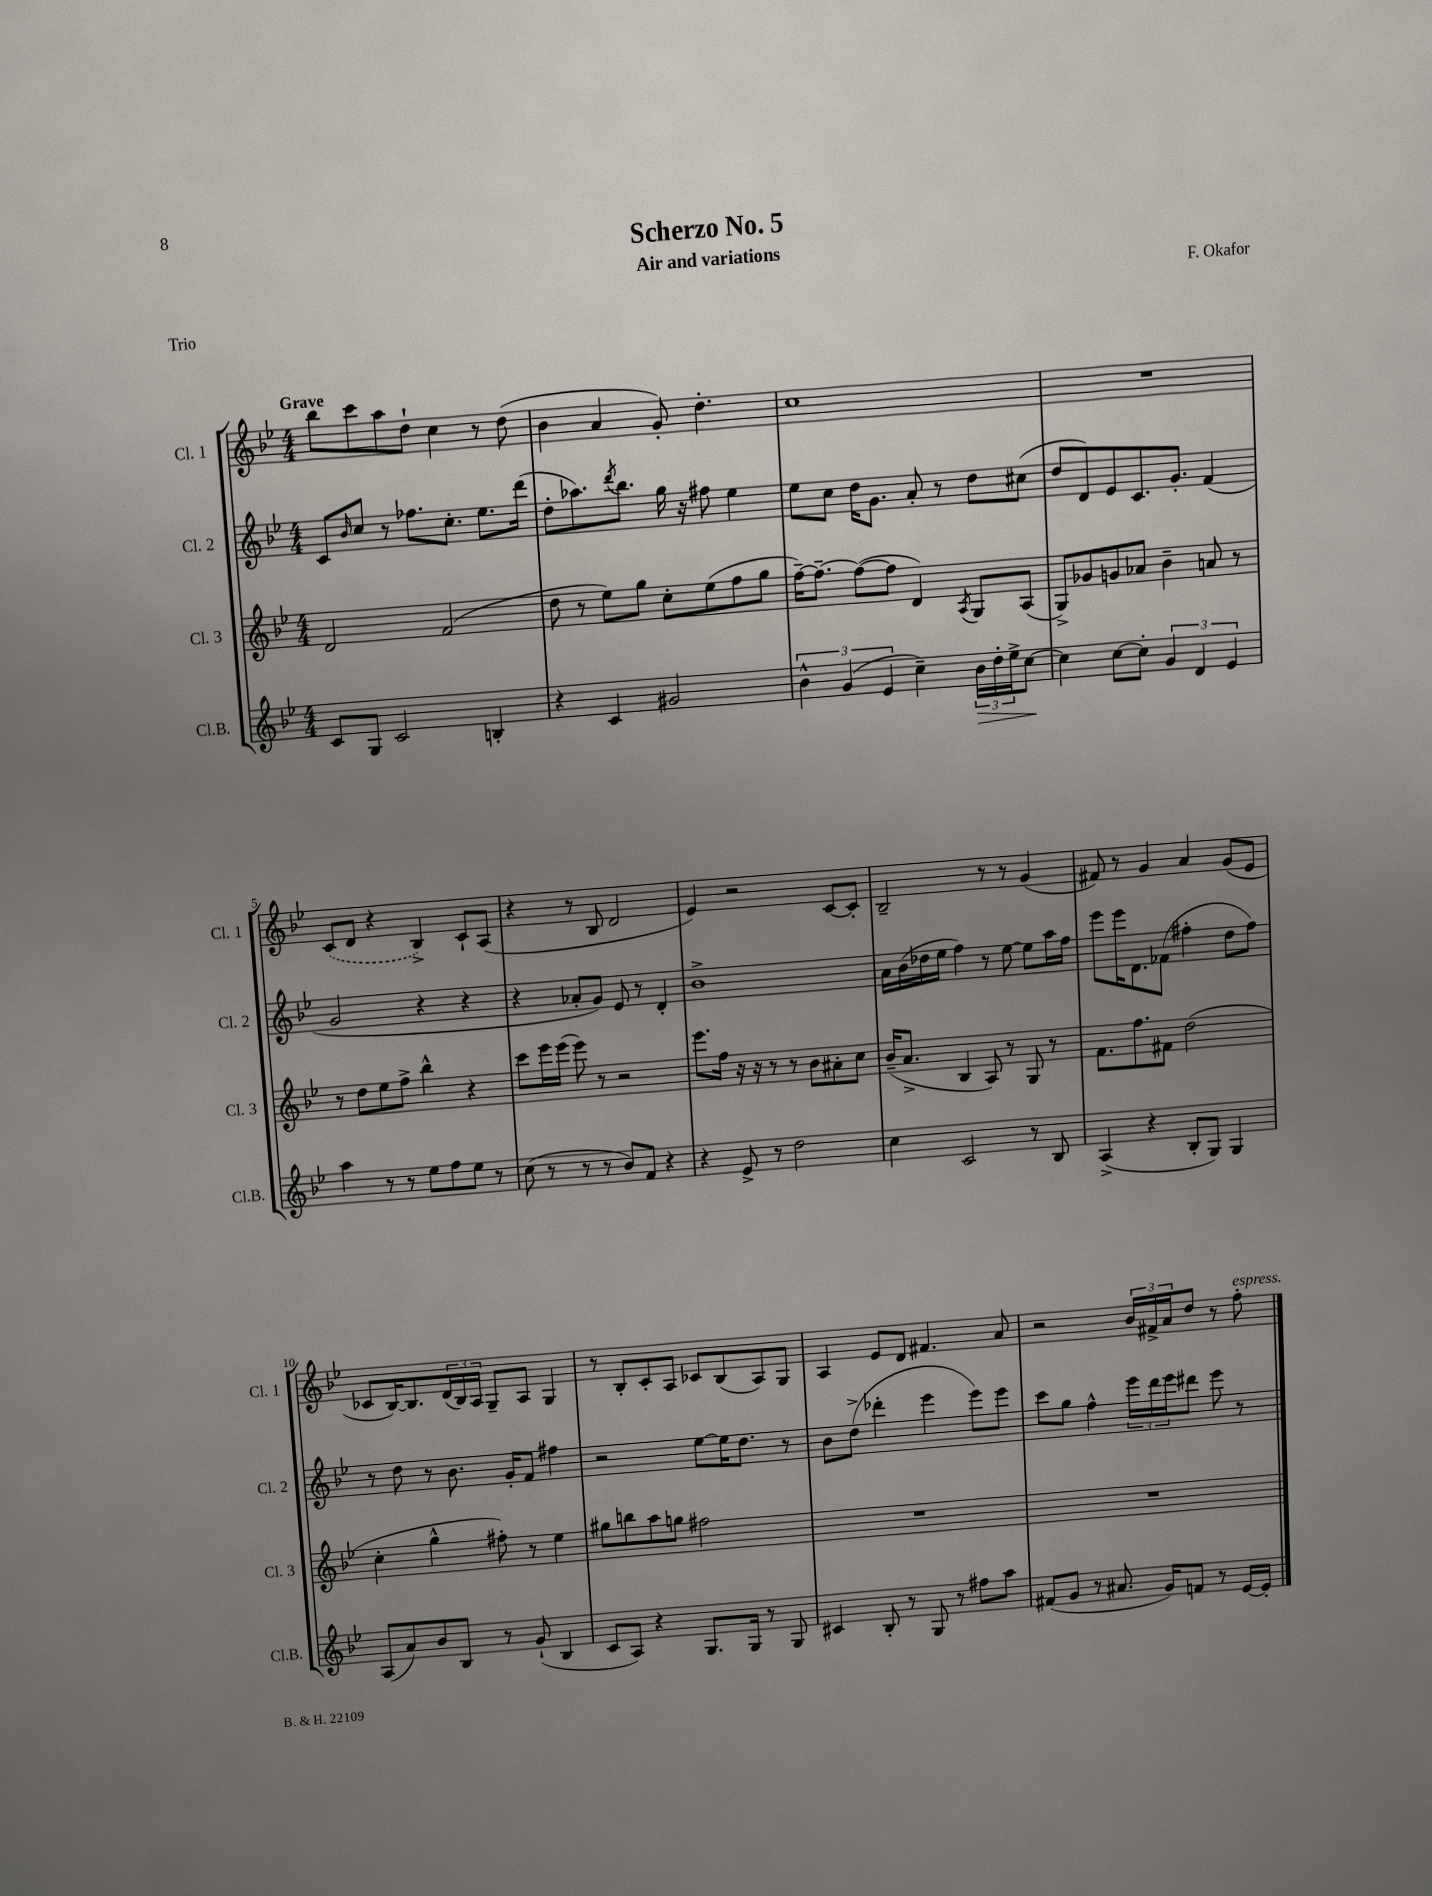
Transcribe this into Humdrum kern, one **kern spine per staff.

**kern	**kern	**kern	**kern
*staff4	*staff3	*staff2	*staff1
*clefG2	*clefG2	*clefG2	*clefG2
*k[b-e-]	*k[b-e-]	*k[b-e-]	*k[b-e-]
*M4/4	*M4/4	*M4/4	*M4/4
8c	2d	8c	8bb-
.	.	16qqb-	.
8G	.	8cc	8ccc
2c	.	8r	8aa
.	.	8.ff-	8dd`
.	(2f	.	4cc
.	.	8.cc'	.
4B'	.	8.ee-	8r
.	.	.	(8dd
.	.	(16ddd	.
=	=	=	=
4r	8dd	8dd'	4b-
.	8r	8.aa-)	.
4c	8ee-)	.	4a
.	.	8qddd	.
.	.	8.bb-	.
.	8gg	.	.
2g#	8cc'	16gg	8g')
.	.	16r	.
.	(8ee-	8ff#	4.dd'
.	8ff	4ee-	.
.	8gg	.	.
=	=	=	=
6b-^^	[16ff~)	8ee-	1cc
.	8.ff~_	.	.
.	.	8cc	.
(6g	.	.	.
.	(8ff_	16dd	.
.	.	8.g	.
6e-	.	.	.
.	8ff]	.	.
4cc~)	4d)	8a'	.
.	.	8r	.
.	8qA	.	.
24b-	8G	8dd	.
24dd'	.	.	.
24ee-^	.	.	.
[8cc	(8A	(8cc#	.
=	=	=	=
4cc]	8G^)	8dd	1r
.	8g-	8d)	.
[8cc	8g	8e-	.
8cc']	8a-	8.c	.
6g	4b-~	.	.
.	.	8.g'	.
6d	.	.	.
.	8a	(4f	.
6e-	.	.	.
.	8r	.	.
=	=	=	=
4aa	8r	2g	(8c
.	8dd	.	8d
8r	8ee-	.	4r
8r	8ff^	.	.
8ee-	4bb-^^	4r	4B-^)
8ff	.	.	.
8ee-	4r	4r	8c`
8r	.	.	(8A
=	=	=	=
(8cc	8ccc	4r	4r
8r	16eee-	.	.
.	(16eee-	.	.
8r	8eee-)	8a-'	8r
8r	8r	8g)	8B-
8b-)	2r	8e-	2d
8f	.	8r	.
4r	.	4d'	.
=	=	=	=
4r	8.eee-	1b-^	4e-)
.	16ff	.	.
8e-^	16r	.	2r
.	16r	.	.
8r	8r	.	.
2dd	8r	.	.
.	8b-	.	.
.	8a#'	.	[8c
.	8cc	.	8c']
=	=	=	=
4cc	(16b-~	16a	2B-~
.	8.a^	(16b-	.
.	.	16dd-	.
.	.	16ee-	.
2c	4B-	4ff)	.
.	8A)	8r	8r
.	8r	[8ee-	8r
8r	8G	8ee-]	(4g
8B-	8r	16aa	.
.	.	16ff	.
=	=	=	=
(4A^	8.f	8eee-	8f#)
.	.	16eee-	8r
.	8.ff	8.d	.
4r	.	.	4g
.	8f#	(8f-	.
8B-'	(2dd	4ff#'	4a
8G)	.	.	.
4G	.	8dd	(8g
.	.	8ff#)	8e-
=	=	=	=
(8A	4cc'	8r	8c-
8a)	.	8dd	[16B-)
.	.	.	8.B-]
8b-	4gg^^	8r	.
8B-	.	8.b-	(24d
.	.	.	24B-)
.	.	.	24A
8r	8ff#')	.	8G~
.	.	16g'	.
(8g`	8r	8f	8A
4B-	4ee-	4ff#	4G
=	=	=	=
8c	8gg#	2r	8r
8A)	8bb	.	8B-'
4r	8aa	.	8c'
.	8gg	.	8A
8.G	2ff#	[8ee-	8c-
.	.	16ee-]	(8B-
16G	.	8.dd	.
8r	.	.	8A)
8G	.	8r	8G
=	=	=	=
4c#	1r	8b-	4A
.	.	(8dd^	.
8B-'	.	4ddd-'	8e-
8r	.	.	8d
8G	.	4eee-	4.f#
8r	.	.	.
8ff#	.	8eee-)	.
8aa	.	8eee-	8a
=	=	=	=
(8f#	1r	8ccc	2r
8g	.	8gg	.
8r	.	4ff^^	.
8.a#	.	.	.
.	.	24eee-	24b-
.	.	24ddd	24f#^
16g)	.	.	.
.	.	24eee-	24a
8f	.	8ddd#	8dd
8r	.	8eee-	8r
[16e-	.	8r	8ff'
16e-']	.	.	.
==	==	==	==
*-	*-	*-	*-
